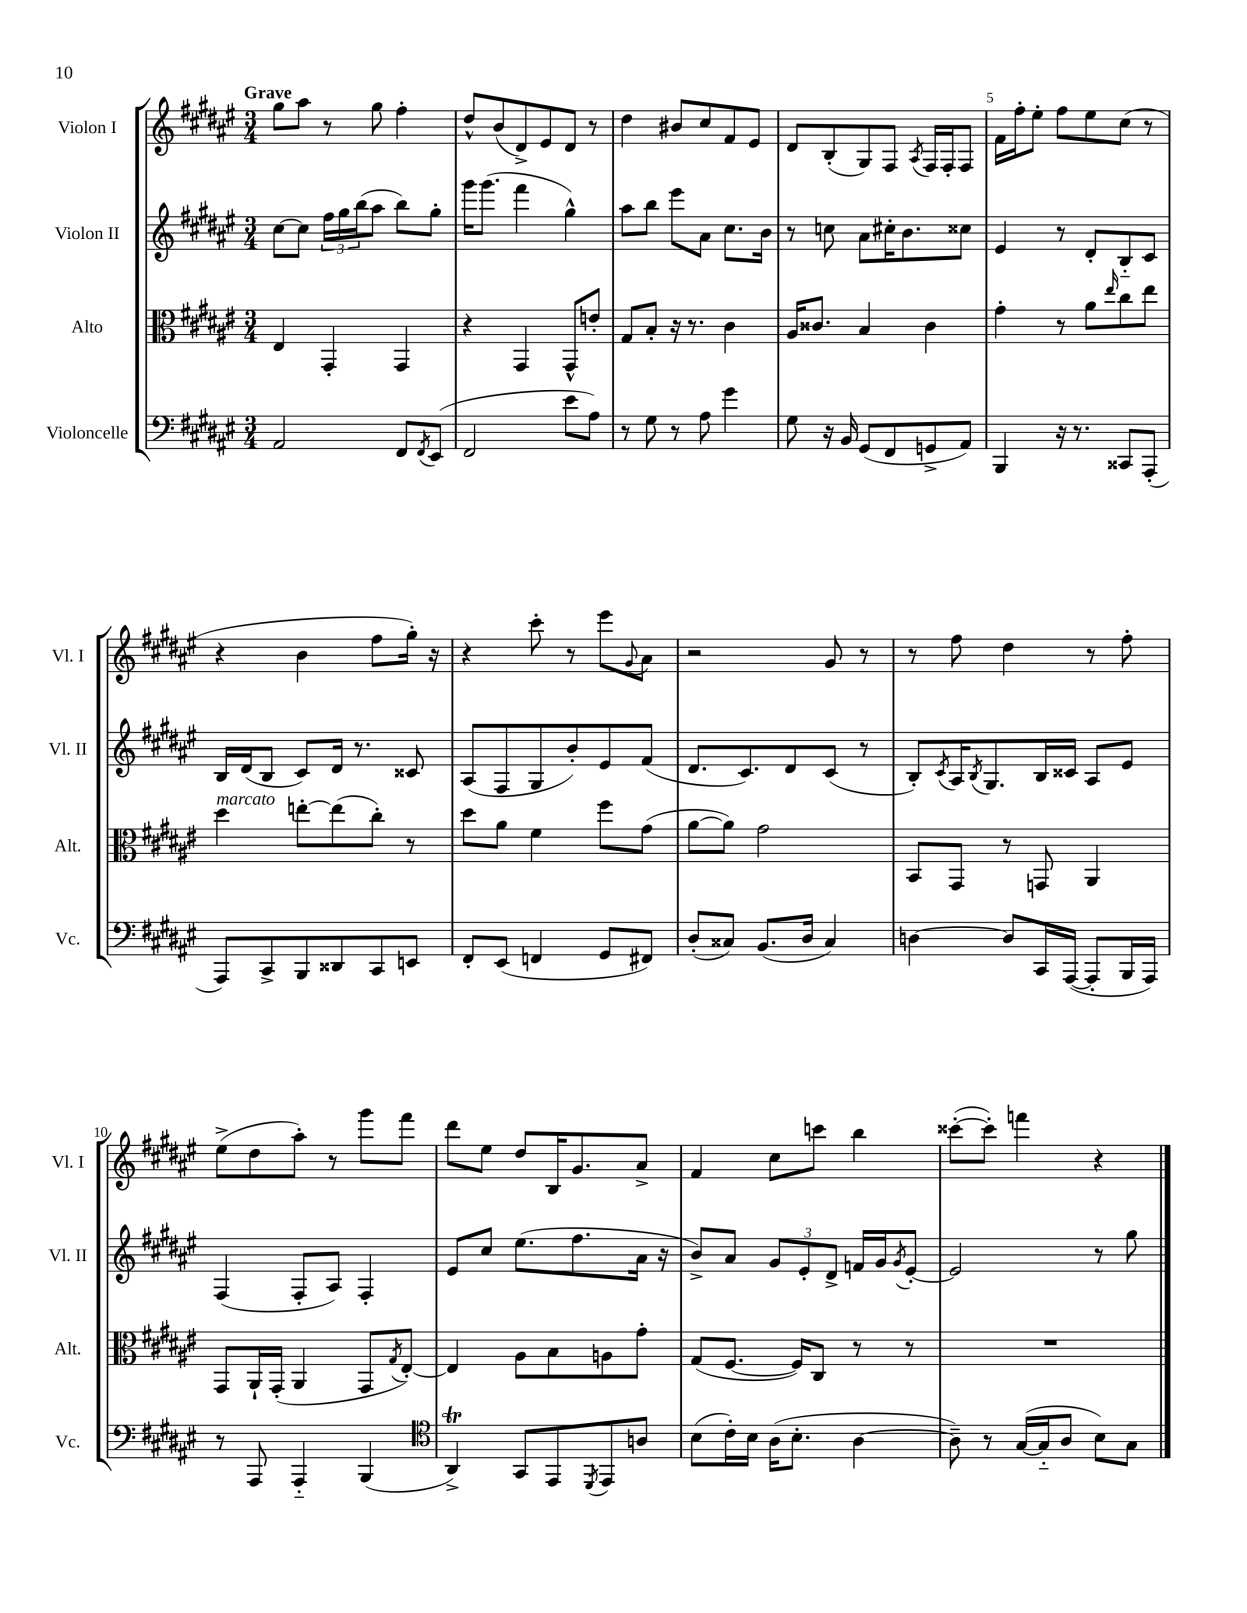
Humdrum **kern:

**kern	**kern	**kern	**kern
*staff4	*staff3	*staff2	*staff1
*clefF4	*clefC3	*clefG2	*clefG2
*k[f#c#g#d#a#e#]	*k[f#c#g#d#a#e#]	*k[f#c#g#d#a#e#]	*k[f#c#g#d#a#e#]
*M3/4	*M3/4	*M3/4	*M3/4
2AA#	4E#	[8cc#	8gg#
.	.	8cc#]	8aa#
.	4GG#'	24ff#	8r
.	.	24gg#	.
.	.	(24bb	.
.	.	8aa#	8gg#
8FF#	4GG#	8bb)	4ff#'
8qFF#	.	.	.
(8EE#	.	8gg#'	.
=	=	=	=
2FF#	4r	16ggg#	8dd#^^
.	.	(8.ggg#	.
.	.	.	(8b
.	4GG#	4fff#	8d#^)
.	.	.	8e#
8e#	8GG#^^	4gg#^^)	8d#
8A#)	8e'	.	8r
=	=	=	=
8r	8G#	8aa#	4dd#
8G#	8B'	8bb	.
8r	16r	8eee#	8b#
.	8.r	.	.
8A#	.	8a#	8cc#
4g#	4c#	8.cc#	8f#
.	.	.	8e#
.	.	16b	.
=	=	=	=
8G#	16A#	8r	8d#
.	8.c##	.	.
16r	.	8cc	(8B'
16BB	.	.	.
(8GG#	4B	8a#	8G#)
8FF#	.	16cc#'	8F#
.	.	8.b	.
.	.	.	8qA#
8GG^	4c##	.	16F#
.	.	.	16F#'
8AA#)	.	8cc##	8F#
=	=	=	=
4BBB	4g#'	4e#	16f#
.	.	.	16ff#'
.	.	.	8ee#'
16r	8r	8r	8ff#
8.r	.	.	.
.	8a#	8d#'	8ee#
.	16qqee#	.	.
8CC##	8cc#	8B'~	(8cc#
(8AAA#'	8ee#	8c#	8r
=	=	=	=
8AAA#)	4dd#	16B	4r
.	.	(16d#	.
8CC#^	.	8B	.
8BBB	[8ee'	8c#)	4b
8DD##	(8ee]	16d#	.
.	.	8.r	.
8CC#	8cc#')	.	8ff#
8EE	8r	8c##	16gg#')
.	.	.	16r
=	=	=	=
8FF#'	8dd#	(8A#	4r
(8EE#	8a#	8F#	.
4FF	4f#	8G#	8ccc#'
.	.	8b')	8r
8GG#	8ff#	8e#	8eee#
.	.	.	8qqg#
8FF#)	(8g#	(8f#	8a#
=	=	=	=
(8D#'	[8a#	8.d#	2r
8C##)	8a#])	.	.
.	.	8.c#)	.
(8.BB	2g#	.	.
.	.	8d#	.
16D#	.	.	.
4C##)	.	(8c#	8g#
.	.	8r	8r
=	=	=	=
[4D	8BB	8B')	8r
.	.	8qc#	.
.	8GG#	16A#	8ff#
.	.	8qB	.
.	.	8.G#	.
8D]	8r	.	4dd#
16CC#	8GG	16B	.
([16AAA#	.	16c##	.
8AAA#']	4AA#	8A#	8r
16BBB	.	8e#	8ff#'
16AAA#)	.	.	.
=	=	=	=
8r	8GG#	(4F#	(8ee#^
8AAA#	16AA#`	.	8dd#
.	(16GG#'	.	.
4AAA#'~	4AA#	8F#'	8aa#')
.	.	8A#)	8r
(4BBB	8GG#	4F#'	8ggg#
.	8qG#	.	.
.	[8E#')	.	8fff#
=	=	=	=
*clefC4	*	*	*
4AA#^)	4E#]	8e#	8ddd#
.	.	8cc#	8ee#
8GG#	8A#	(8.ee#	8dd#
8EE#	8B	.	16B
.	.	8.ff#	8.g#
8qDD#	.	.	.
8EE#	8A	.	.
8A	8g#'	16a#	8a#^
.	.	16r	.
=	=	=	=
(8B	(8G#	8b^)	4f#
16c#')	[8.F#	8a#	.
16B	.	.	.
(16A#	.	12g#	8cc#
8.B'	16F#])	.	.
.	.	12e#'	.
.	8C#	.	8ccc
.	.	12d#^	.
[4A#	8r	16f	4bb
.	.	16g#	.
.	.	8qg#	.
.	8r	[8e#'	.
=	=	=	=
8A#~])	2.r	2e#]	([8ccc##'
8r	.	.	8ccc##'])
([16G#	.	.	4fff
16G#'~]	.	.	.
8A#	.	.	.
8B)	.	8r	4r
8G#	.	8gg#	.
==	==	==	==
*-	*-	*-	*-
